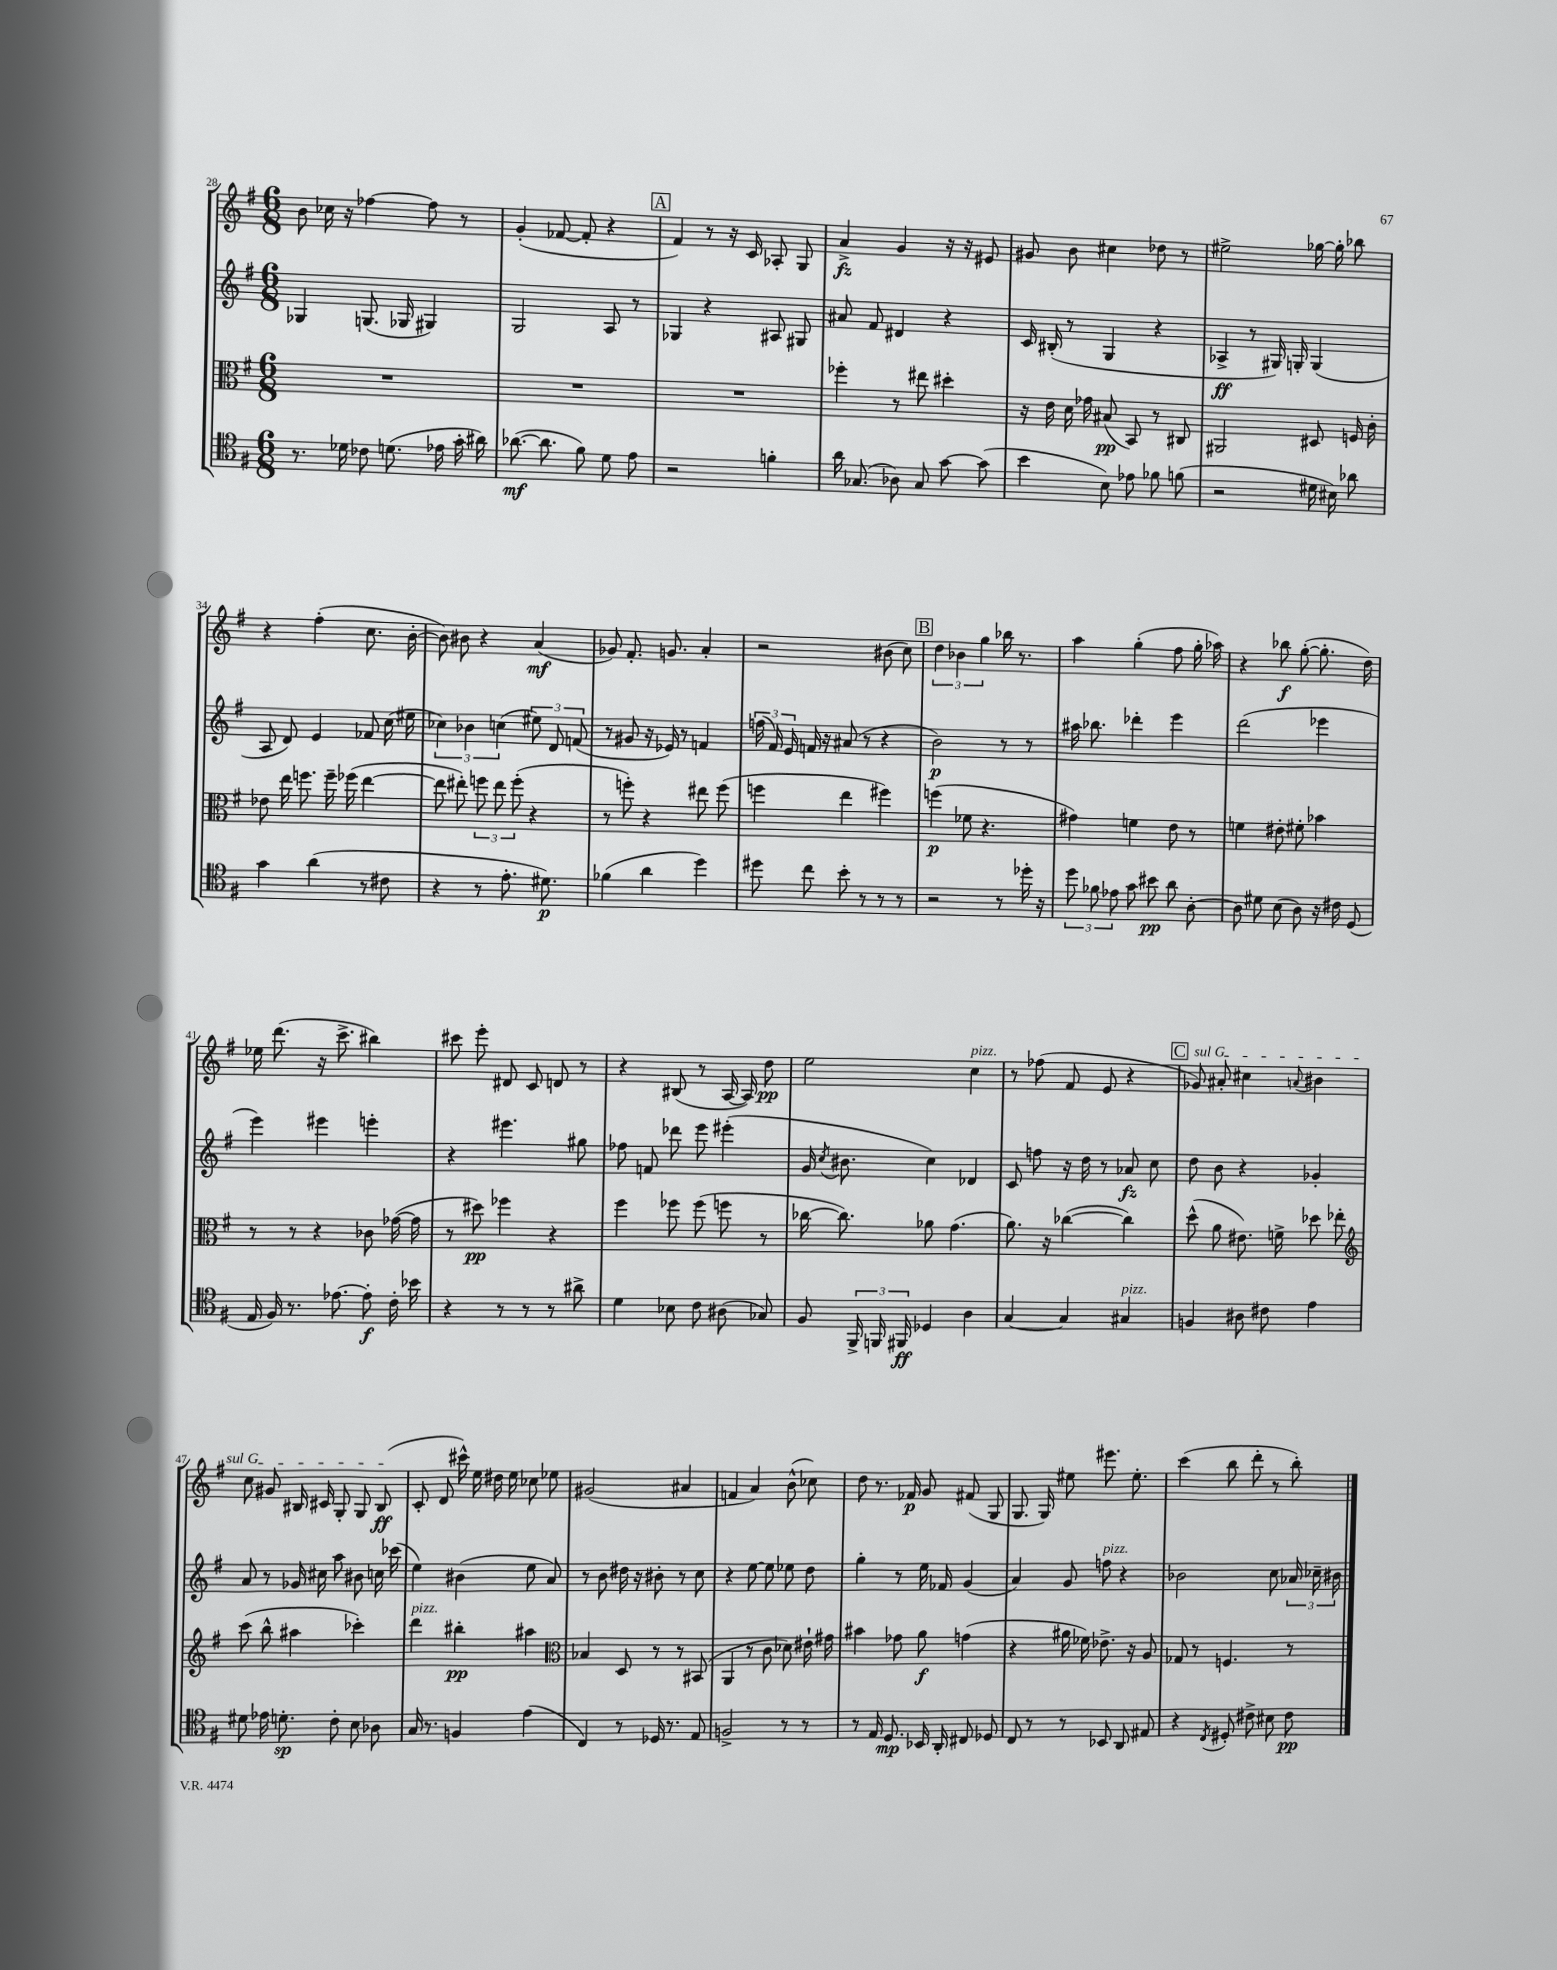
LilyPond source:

<<
\new StaffGroup <<
\new Staff = "s0" {
    \clef treble \key g \major \numericTimeSignature \time 6/8
    \autoBeamOff b'8 ces''16 r16 fes''4~ fes''8 r8 |
    g'4-.( fes'8~ fes'8-. r4 |
    \mark \markup { \box "A" } fis'4) r8 r16 c'16 aes8-. g8 |
    a'4->\fz g'4 r16 r16 eis'8 |
    gis'8 b'8 cis''4 des''8 r8 |
    eis''2-> ges''16~ ges''16-. bes''8 |
    r4 fis''4-.( c''8. b'16~-. |
    b'8) bis'8 r4 a'4\mf( |
    ges'8) fis'8.-. g'8. a'4-. |
    r2 bis'8( c''8) |
    \mark \markup { \box "B" } \tuplet 3/2 { d''4 bes'4 g''4 } bes''16 r8. |
    a''4 g''4-.( fis''8 g''16-. aes''16) |
    r4 bes''8\f g''8~-.( g''8.-. d''16) |
    ees''16 d'''8.( r16 c'''8.-> bis''4) |
    cis'''8 e'''8-. dis'8 c'8 d'8 r8 |
    r4 bis8( r8 a16~ a16) d''8\pp |
    e''2 c''4^\markup { \italic "pizz." } |
    r8 fes''8( fis'8 e'8 r4 |
    \mark \markup { \box "C" } \once \override TextSpanner.bound-details.left.text = \markup { \italic "sul G" } ges'8\startTextSpan) ais'8-. cis''4 \appoggiatura { a'8 } bis'4 |
    c''8 gis'8 bis16 cis'16 g8-. g8 bis8\ff\stopTextSpan( |
    c'8-. d'8 cis'''16-^) e''16 dis''16 e''16 ces''8 ees''8 |
    gis'2( ais'4 |
    f'4 a'4) b'8-^( ces''8) |
    d''8 r8. fes'16\p g'8 fis'8( g8 |
    g8. g16) eis''8 eis'''8. eis''8.-. |
    c'''4( b''8 d'''8-. r8 b''8-.) \bar "|." |
}
\new Staff = "s1" {
    \clef treble \key g \major \numericTimeSignature \time 6/8
    \autoBeamOff ges4 g8.( ges16 gis4) |
    g2 a8 r8 |
    \mark \markup { \box "A" } ges4 r4 ais8 gis8 |
    ais'8 fis'8 dis'4 r4 |
    c'16 bis16-.( r8 g4 r4 |
    aes4->\ff r8 gis16) g16-. g4( |
    a8 d'8) e'4 fes'8 c''16( eis''16 |
    \tuplet 3/2 { ces''4) bes'4 c''4( } \tuplet 3/2 { eis''8) d'8 f'8( } |
    r8 gis'8 r16 ees'16) r8 f'4 |
    \tuplet 3/2 { f''16( fis'16) e'16 } f'16 r16 ais'8( r8 r4 |
    \mark \markup { \box "B" } b'2\p) r8 r8 |
    ais''16 bes''8. des'''4-. e'''4 |
    d'''2( ees'''4 |
    e'''4) eis'''4 e'''4-. |
    r4 eis'''4. gis''8 |
    fes''8 f'8 des'''8 e'''8 eis'''4-.( |
    g'16 \acciaccatura { c''8 } bis'8. c''4) des'4 |
    c'8 f''8 r16 d''16 r8 aes'8\fz c''8 |
    \mark \markup { \box "C" } d''8 b'8 r4 ges'4-. |
    a'8 r8 ges'16 cis''16 a''8 bis'8 c''16 ces'''16( |
    e''4) bis'4( e''8 a'8) |
    r8 b'8 dis''16 r16 bis'8-. r8 c''8 |
    r4 e''8~ e''8 ees''8 d''8 |
    g''4-. r8 e''16 fes'16 g'4( |
    a'4) g'8 f''8^\markup { \italic "pizz." } r4 |
    bes'2 c''8 \tuplet 3/2 { aes'16 ces''16-- bis'16 } \bar "|." |
}
\new Staff = "s2" {
    \clef alto \key g \major \numericTimeSignature \time 6/8
    \autoBeamOff R2. |
    R2. |
    \mark \markup { \box "A" } R2. |
    fes''4-. r8 eis''8 dis''4-. |
    r16 e'16 d'16 ges'16 bis8\pp( b,8) r8 cis8 |
    ais,2 dis8 f16 c'16-. |
    ees'8 e''16 f''8. f''16-- fes''16( e''4~ |
    e''8 eis''8-.) \tuplet 3/2 { f''8 eis''8 f''8-.( } r4 |
    r8 f''8-.) r4 eis''8 f''8( |
    f''4 e''4 fis''4) |
    \mark \markup { \box "B" } f''4\p( fes'8 r4. |
    gis'4) f'4 e'8 r8 |
    f'4 eis'8-. fis'8-. bes'4 |
    r8 r8 r4 ces'8 ges'16~( ges'16 |
    r8 dis''8\pp) fes''4 r4 |
    fis''4 fes''8 fes''8( f''8 r8 |
    ces''16~ ces''8.) aes'8 g'4.( |
    a'8.) r16 ces''4~( ces''4) |
    \mark \markup { \box "C" } d''8-^( a'8 eis'8.) f'16-> des''8 ees''8-. |
    \clef treble c'''8( b''8-^ ais''4 ces'''4-.) |
    d'''4^\markup { \italic "pizz." } bis''4-.\pp ais''4 |
    \clef alto bes4 d8 r8 r8 bis,8( |
    a,4 r8 c'8 des'8) eis'16-! gis'16 |
    bis'4 ges'8 a'8\f g'4( |
    r4 ais'16 fes'16) ees'8.-> r16 a8 |
    ges8 r8 f4. r8 \bar "|." |
}
\new Staff = "s3" {
    \clef tenor \key g \major \numericTimeSignature \time 6/8
    \autoBeamOff r8. des'16 ces'8 d'8.( ees'16 g'16-. ais'16) |
    aes'8.~\mf( aes'8. fis'8) d'8 e'8 |
    \mark \markup { \box "A" } r2 f'4-. |
    a'16 ges8.( aes8) ges8 g'8~ g'8( |
    b'4 b8) ees'8 fes'8 f'8( |
    r2 dis'16 bis16) aes'8 |
    g'4 a'4( r8 cis'8 |
    r4 r8 e'8.-. dis'8.\p) |
    fes'4( a'4 d''4) |
    dis''8 c''8 b'8-. r8 r8 r8 |
    \mark \markup { \box "B" } r2 r8 des''16-. r16 |
    \tuplet 3/2 { d''8 fes'8 ees'8 } g'8 bis'8\pp a'8 a8~-. |
    a8 dis'8 b8( a8) r16 cis'16 d8( |
    e16 fis16) r8. ees'8.~ ees'8-.\f c'16-. bes'16 |
    r4 r8 r8 r8 ais'8-> |
    d'4 bes8 c'8 ais8( ges8) |
    fis8 \tuplet 3/2 { fis,16-> f,16 fis,16\ff } des4 a4 |
    g4~ g4 gis4^\markup { \italic "pizz." } |
    \mark \markup { \box "C" } f4 ais8 cis'8 e'4 |
    dis'8 ees'16 d'8.-.\sp c'8-. b8 aes8 |
    g16 r8. f4 e'4( |
    c4) r8 des16 r8. e8 |
    f2-> r8 r8 |
    r8 e16 d8.\mp bes,16 a,16-. cis8 des8 |
    c8 r8 r8 bes,8 a,8 eis8 |
    r4 \acciaccatura { c8 } dis8-. cis'8-> bis8 cis'8\pp \bar "|." |
}
>>
>>
\layout { \context { \Score currentBarNumber = #28 } }
